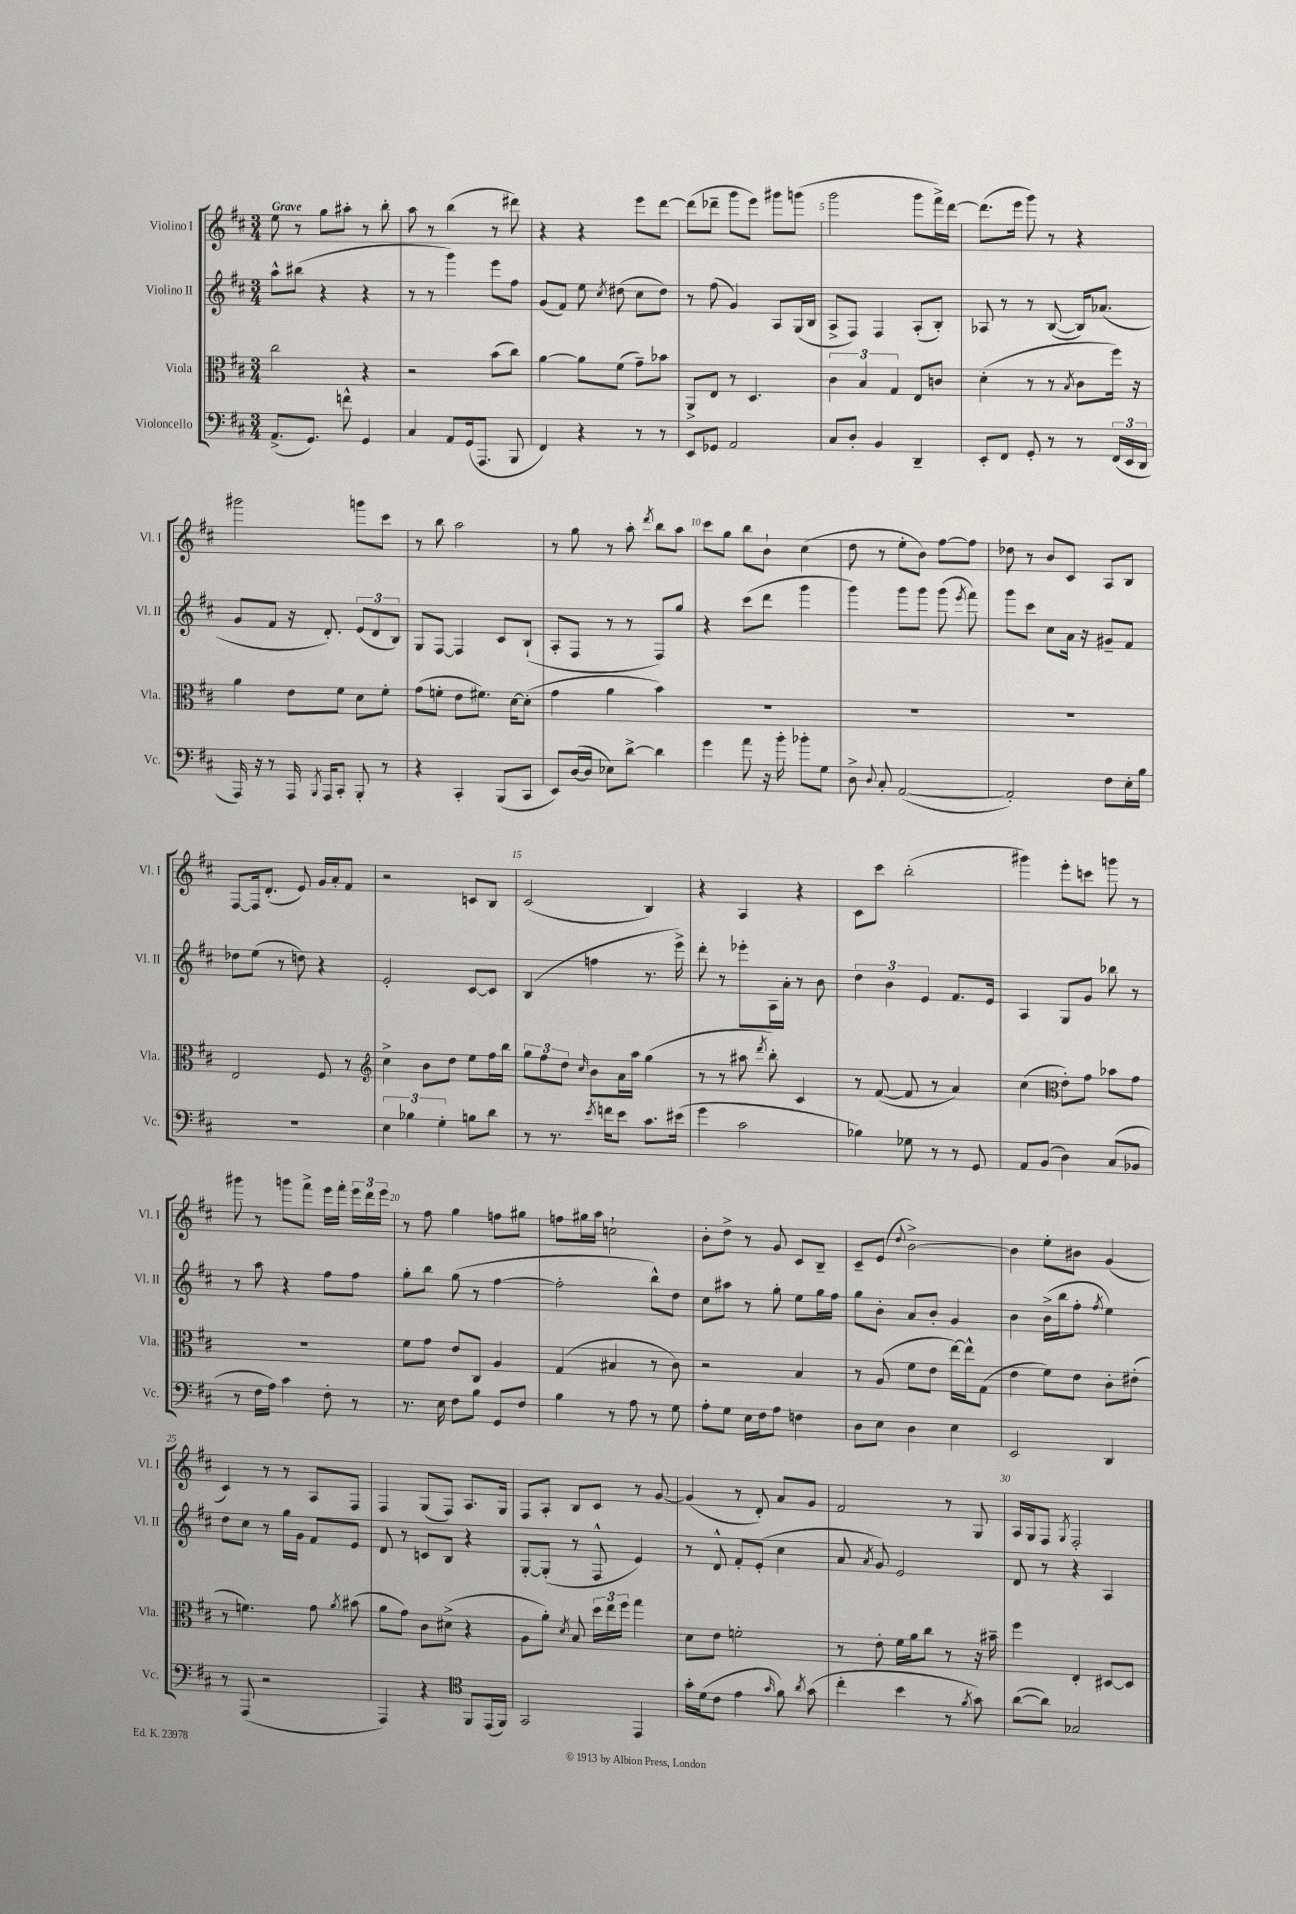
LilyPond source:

<<
\new StaffGroup <<
\new Staff = "s0" \with { instrumentName = "Violino I" shortInstrumentName = "Vl. I" } {
    \clef treble \key d \major \numericTimeSignature \time 3/4 \tempo "Grave"
    \autoBeamOff e''8 r8 g''8[ ais''8]-. r8 b''8-. |
    a''8 r8 b''4( r8 dis'''8) |
    r4 r4 e'''8[ d'''8]~ |
    d'''8[( des'''8]-- g'''8[ e'''8]) gis'''8[ g'''8]( |
    g'''2 g'''8[ fis'''16->) d'''16]~ |
    d'''8.[( e'''16] g'''8) r8 r4 |
    gis'''2 g'''8[ cis'''8] |
    r8 b''8 a''2 |
    r8 g''8 r8 a''8-. \acciaccatura { d'''8 } b''8[ a''8] |
    cis'''8[ g''8] b''8[ b'8]-! cis''4( |
    d''8 r8 e''8[-. b'8]) fis''8[~ fis''8] |
    des''8 r8 b'8[ cis'8] a8[ b8] |
    fis8[~ fis16 d'8.]-.( e'8) g'16[ a'16-. fis'8] |
    r2 c'8[ b8] |
    cis'2( b4) |
    r4 a4 r4 |
    cis'8[ cis'''8] b''2-.( |
    gis'''4) e'''8[-. c'''8] g'''8 r8 |
    gis'''8 r8 g'''8[ fis'''8]-> e'''16[ fis'''16]-. \tuplet 3/2 { e'''16[ d'''16 e'''16] } |
    r8 fis''8 g''4 f''8[ gis''8] |
    f''8[ gis''16 a''16] c''2-! |
    b'8[-. d''8]-> r8 g'8 cis'8[ b8]-- |
    cis'8[-- e'8]( \appoggiatura { d''8 } b'2~->) |
    b'4 e''8[-. bis'8] g'4( |
    cis'4) r8 r8 a8[ fis8] |
    fis4 g8[( fis8]) a8.[ g16] |
    fis8[ a8]-. b8[ cis'8] r8 g'8~ |
    g'4( r8 d'8-.) a'8[ g'8] |
    fis'2 r8 g8 |
    a16[ g16 fis8] \acciaccatura { g8 } fis2-. \bar "|." |
}
\new Staff = "s1" \with { instrumentName = "Violino II" shortInstrumentName = "Vl. II" } {
    \clef treble \key d \major \numericTimeSignature \time 3/4
    \autoBeamOff a''8[-^ bis''8]( r4 r4 |
    r8 r8 g'''4) e'''8[ fis''8] |
    g'8[( fis'8]) e''8 \acciaccatura { cis''8 } dis''8( cis''8[ dis''8]) |
    r8 fis''8( g'4) a8[ g16( b16] |
    a8[-> fis8]) fis4 a8[-.( b8]-.) |
    aes8 r8 r8 b8~( b16[) aes'8.]( |
    g'8[ fis'8] r16 d'8.-.) \tuplet 3/2 { e'8[( d'8 b8]) } |
    g8[ fis8]~ fis4 cis'8[ b8]-!( |
    a8[-. fis8] r8 r8 fis8[) g''8] |
    r4 cis'''8[( d'''8] g'''4 |
    g'''4) g'''8[ g'''8] g'''8( \acciaccatura { e'''8 } fis'''8) |
    g'''8[ cis'''8] cis''8[ a'16] r16 gis'8[-- fis'8] |
    des''8[ e''8]( r8 d''8) r4 |
    e'2-. cis'8[~ cis'8] |
    b4( f''4 r8. e'''16->) |
    d'''8-. r8 ees'''8[-. a16 a'16]-. r8 b'8 |
    \tuplet 3/2 { d''4 b'4 e'4 } fis'8.[ e'16] |
    a4 g8[ g'8] bes''8 r8 |
    r8 a''8 r4 fis''8[ fis''8] |
    g''8[-. b''8] g''8( r8 fis''4~ |
    fis''2-. b''8[-^) d''8] |
    cis''8[ ais''8] r8 g''8-. e''8[ g''16 fis''16] |
    g''8[ b'8]-. a'8[ b'8]-. g'4 |
    b'4 b'16[->( b''16 fis''8]-. \acciaccatura { fis''8 } e''4) |
    d''8[ cis''8] r8 g''16[ g'16] fis'8[ e'8] |
    d'8 r8 c'8[ b8] r4 |
    g8[~-. g8]-.( r8 fis8-^ e'4) |
    r8 d'8-^ fis'8[-. e'8]-.( cis''4 |
    a'8 \acciaccatura { a'8 } g'8) e'2 |
    d'8 r8 r4 a4 \bar "|." |
}
\new Staff = "s2" \with { instrumentName = "Viola" shortInstrumentName = "Vla." } {
    \clef alto \key d \major \numericTimeSignature \time 3/4
    \autoBeamOff cis''2 r4 |
    r2 b'8[( cis''8]) |
    a'4~ a'8[ fis'8]( g'8[--) bes'8] |
    a,8[-> e8] r8 d4. |
    \tuplet 3/2 { cis'4 b4 g4 } e8[ c'8] |
    d'4-.( r8 r8 \acciaccatura { b8 } cis'8[ fis''16]) r16 |
    a'4 e'8[ fis'8] d'8[ fis'8]-. |
    g'8[( f'8]-. e'8[ fis'8.]) d'16[~ d'8]-.( |
    g'4 a'4 b'4) |
    R2. |
    R2. |
    R2. |
    e2 fis8 r8 |
    \clef treble cis''4-> b'8[ d''8] e''8[ fis''16 b''16] |
    \tuplet 3/2 { g''8[ fis''8 d''8] } \grace { cis''16 } b'8[ a'16 a''16] g''4( |
    r8 r8 ais''8 \acciaccatura { d'''8 } b''8-.) cis'4 |
    r8 fis'8~( fis'8 r8 a'4) |
    cis''4( \clef alto e'8[-.) g'8] bes'8[ g'8] |
    R2. |
    fis'8[ g'8] e'8[ cis8] a4 |
    g4( bis4 r8 cis'8) |
    r2 b4 |
    r8 a8( fis'8[ e'8] e''16[~) e''16-^ g8]( |
    e'4 fis'8[) e'8] cis'8[-. eis'8]-.( |
    r8 f'4.) g'8 \acciaccatura { a'8 } bis'8( |
    a'8[ g'8]) cis'8[ dis'8]->( r4 |
    a8[ a'8]-.) \acciaccatura { d'8 } b8 \tuplet 3/2 { d''16[ e''16 fis''16] } g''4 |
    d'8[ e'8] f'2-. |
    r8 e'8-. fis'16[ a'16 cis''8] r8 r16 bis'16-- |
    fis''4 e4-. dis8[~ dis8] \bar "|." |
}
\new Staff = "s3" \with { instrumentName = "Violoncello" shortInstrumentName = "Vc." } {
    \clef bass \key d \major \numericTimeSignature \time 3/4
    \autoBeamOff a,8.[->( g,8.]) f'8-^ g,4 |
    cis4 a,8[ g,16( a,,8.] b,,8 |
    fis,4) r4 r8 r8 |
    e,8[ ges,8] a,2 |
    cis8[ d8]-. b,4 d,4-- |
    e,8[-. fis,8] g,8-. r8 r8 \tuplet 3/2 { fis,16[( e,16 d,16] } |
    a,,16) r16 r8 a,,16 \acciaccatura { b,,8 } a,,16[ cis,8]-. b,,8-. r8 |
    r4 cis,4-. b,,8[( cis,8] |
    e,8[) d16~( d16] ees8[) d'8]~-> d'4 |
    g'4 a'8 r16 b'16-. bes'8[-. g8] |
    d8-> \appoggiatura { d8 } cis8-. a,2~( |
    a,2-.) fis8[ e16-. b16] |
    R2. |
    \tuplet 3/2 { e4 bes4 g4-. } b8[ d'8] |
    r8 r8. \acciaccatura { e'8 } f'16[ e'8] cis'8.[ eis'16]( |
    g'4 cis'2 |
    bes4) ges8 r8 r8 g,8 |
    a,8[ b,8]( d4) cis8[( bes,8] |
    r8 fis16[ a16]) cis'4 fis8-. r8 |
    r8. e16 fis8[ b8] g,8[ fis8] |
    b4 r8 a8 r8 g8 |
    a8[-. g8] e16[ fis16 a8] f4 |
    d8[ e8] d4 e4 |
    e,2 d,4 |
    r8 a,,8( r2 |
    a,,4) r4 \clef tenor fis,8[ e,16( fis,16]) |
    g,2 e,4 |
    g'16[-. d'16( cis'8] e'4 \grace { g'16 } fis'8) \acciaccatura { a'8 } g'8( |
    cis''4-. b'4 r8 \acciaccatura { fis'8 } g'8) |
    a'8[~( a'8]) ges2 \bar "|." |
}
>>
>>
\layout { \context { \Score \override BarNumber.break-visibility = ##(#f #t #t) barNumberVisibility = #(every-nth-bar-number-visible 5) } }
